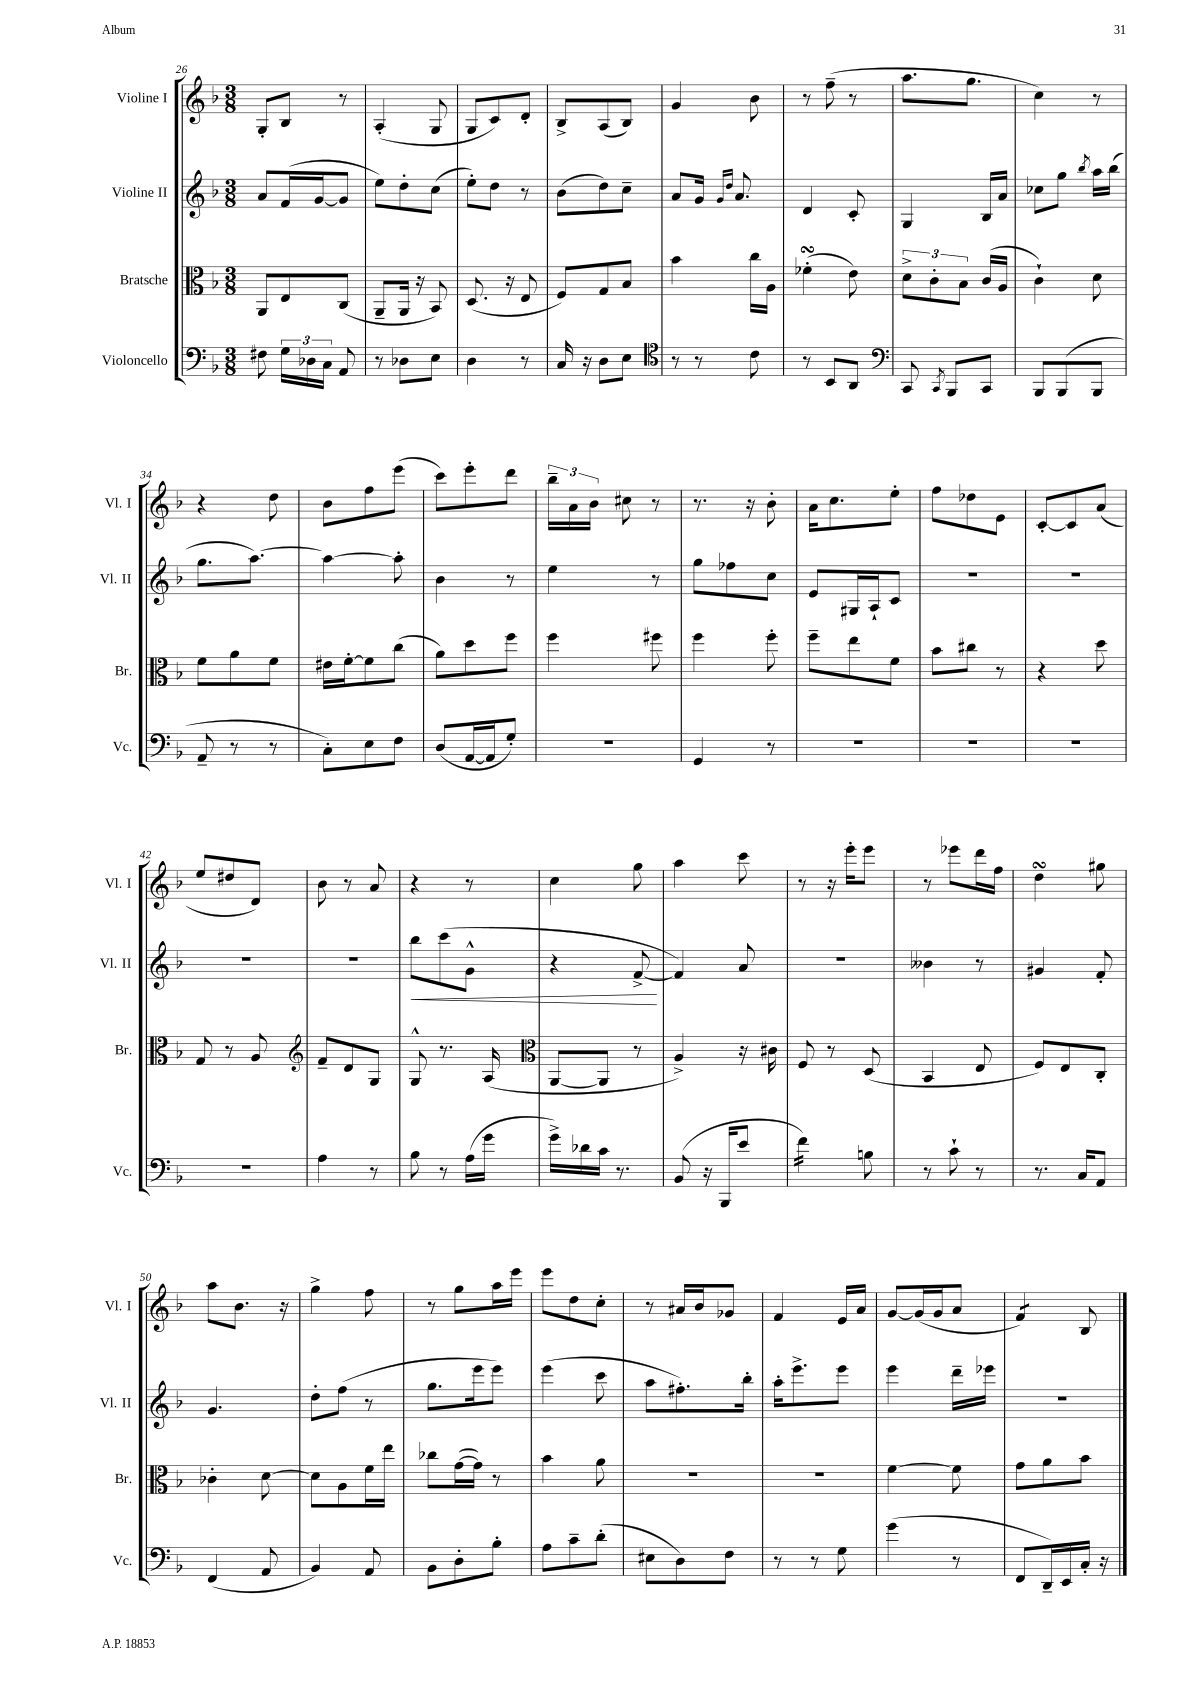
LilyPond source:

<<
\new StaffGroup <<
\new Staff = "s0" \with { instrumentName = "Violine I" shortInstrumentName = "Vl. I" } {
    \clef treble \key f \major \numericTimeSignature \time 3/8
    \autoBeamOff g8[-. bes8] r8 |
    a4-.( g8 |
    g8[ c'8) d'8]-. |
    bes8[-> a8( bes8]) |
    g'4 bes'8 |
    r8 f''8--( r8 |
    a''8.[ g''8.] |
    c''4) r8 |
    r4 d''8 |
    bes'8[ f''8 e'''8]( |
    c'''8[) e'''8-. d'''8] |
    \tuplet 3/2 { bes''16[-- a'16 bes'16] } cis''8 r8 |
    r8. r16 bes'8-. |
    a'16[ c''8. e''8]-. |
    f''8[ des''8 e'8] |
    c'8[~-. c'8 a'8]( |
    e''8[ dis''8 d'8]) |
    bes'8 r8 a'8 |
    r4 r8 |
    c''4 g''8 |
    a''4 c'''8 |
    r8 r16 e'''16[-. e'''8] |
    r8 ees'''8[ d'''16 f''16] |
    d''4\turn gis''8 |
    a''8[ bes'8.] r16 |
    g''4-> f''8 |
    r8 g''8[ a''16 e'''16] |
    e'''8[ d''8 c''8]-. |
    r8 ais'16[ bes'16 ges'8] |
    f'4 e'16[ a'16] |
    g'8[~ g'16( g'16 a'8] |
    f'4:8) bes8 \bar "|." |
}
\new Staff = "s1" \with { instrumentName = "Violine II" shortInstrumentName = "Vl. II" } {
    \clef treble \key f \major \numericTimeSignature \time 3/8
    \autoBeamOff a'8[ f'16( g'16~ g'8] |
    e''8[) d''8-. c''8]( |
    e''8[-.) d''8] r8 |
    bes'8[( d''8) c''8]-- |
    a'8[ g'16] \grace { g'16[ d''16] } a'8. |
    d'4 c'8-. |
    g4 bes16[ a'16] |
    ces''8[ g''8] \acciaccatura { bes''8 } a''16[ bes''16]( |
    g''8.[ a''8.]~) |
    a''4~ a''8-. |
    bes'4 r8 |
    e''4 r8 |
    g''8[ fes''8 c''8] |
    e'8[ gis16 a16-! c'8] |
    R4. |
    R4. |
    R4. |
    R4. |
    bes''8[\< c'''8( g'8]-^ |
    r4 f'8~->\! |
    f'4) a'8 |
    R4. |
    beses'4 r8 |
    gis'4 f'8-. |
    g'4. |
    d''8[-. f''8]( r8 |
    g''8.[ e'''16 e'''8]) |
    e'''4( c'''8 |
    a''8[ fis''8.-.) bes''16]-. |
    a''16[-. e'''8.-> e'''8] |
    e'''4 d'''16[-- ees'''16] |
    R4. \bar "|." |
}
\new Staff = "s2" \with { instrumentName = "Bratsche" shortInstrumentName = "Br." } {
    \clef alto \key f \major \numericTimeSignature \time 3/8
    \autoBeamOff a,8[ e8 c8]( |
    a,8[-- a,16] r16 bes,8) |
    d8.( r16 e8 |
    f8[) g8 bes8] |
    bes'4 c''16[ a16] |
    fes'4-.\turn( e'8) |
    \tuplet 3/2 { d'8[-> c'8-. bes8] } c'16[( a16] |
    c'4-!) d'8 |
    f'8[ a'8 f'8] |
    eis'16[ f'16~-. f'8 c''8]( |
    a'8[) d''8 f''8] |
    f''4 fis''8 |
    f''4 f''8-. |
    f''8[-- e''8 f'8] |
    bes'8[ cis''8] r8 |
    r4 d''8 |
    g8 r8 a8 |
    \clef treble f'8[-- d'8 g8] |
    g8-^ r8. a16( |
    \clef alto a,8[~ a,8] r8 |
    a4->) r16 cis'16 |
    f8 r8 d8( |
    bes,4 e8 |
    f8[) e8 c8]-. |
    ces'4-. d'8~ |
    d'8[ a8 f'16 e''16] |
    ces''8[ g'16~( g'16]) r8 |
    bes'4 a'8 |
    R4. |
    R4. |
    f'4~ f'8 |
    g'8[ a'8 bes'8] \bar "|." |
}
\new Staff = "s3" \with { instrumentName = "Violoncello" shortInstrumentName = "Vc." } {
    \clef bass \key f \major \numericTimeSignature \time 3/8
    \autoBeamOff fis8 \tuplet 3/2 { g16[ des16 c16] } a,8 |
    r8 des8[ e8] |
    d4 r8 |
    c16 r16 d8[ e8] |
    \clef tenor r8 r8 c'8 |
    r8 bes,8[ a,8] |
    \clef bass c,8 \acciaccatura { c,8 } bes,,8[ c,8] |
    bes,,8[ bes,,8( bes,,8] |
    a,8-- r8 r8 |
    c8[-.) e8 f8] |
    d8[( a,16~ a,16 g8]-.) |
    R4. |
    g,4 r8 |
    R4. |
    R4. |
    R4. |
    R4. |
    a4 r8 |
    bes8 r8 a16[( g'16] |
    g'16[->) des'16 c'16] r8. |
    bes,8( r16 bes,,16[ e'8] |
    f'4:16) b8 |
    r8 c'8-! r8 |
    r8. c16[ a,8] |
    f,4( a,8 |
    bes,4) a,8 |
    bes,8[ d8-. bes8]-. |
    a8[ c'8-- d'8]-.( |
    eis8[ d8) f8] |
    r8 r8 g8 |
    g'4( r8 |
    f,8[ d,16--) e,16 c16]-. r16 \bar "|." |
}
>>
>>
\layout { \context { \Score currentBarNumber = #26 } }
